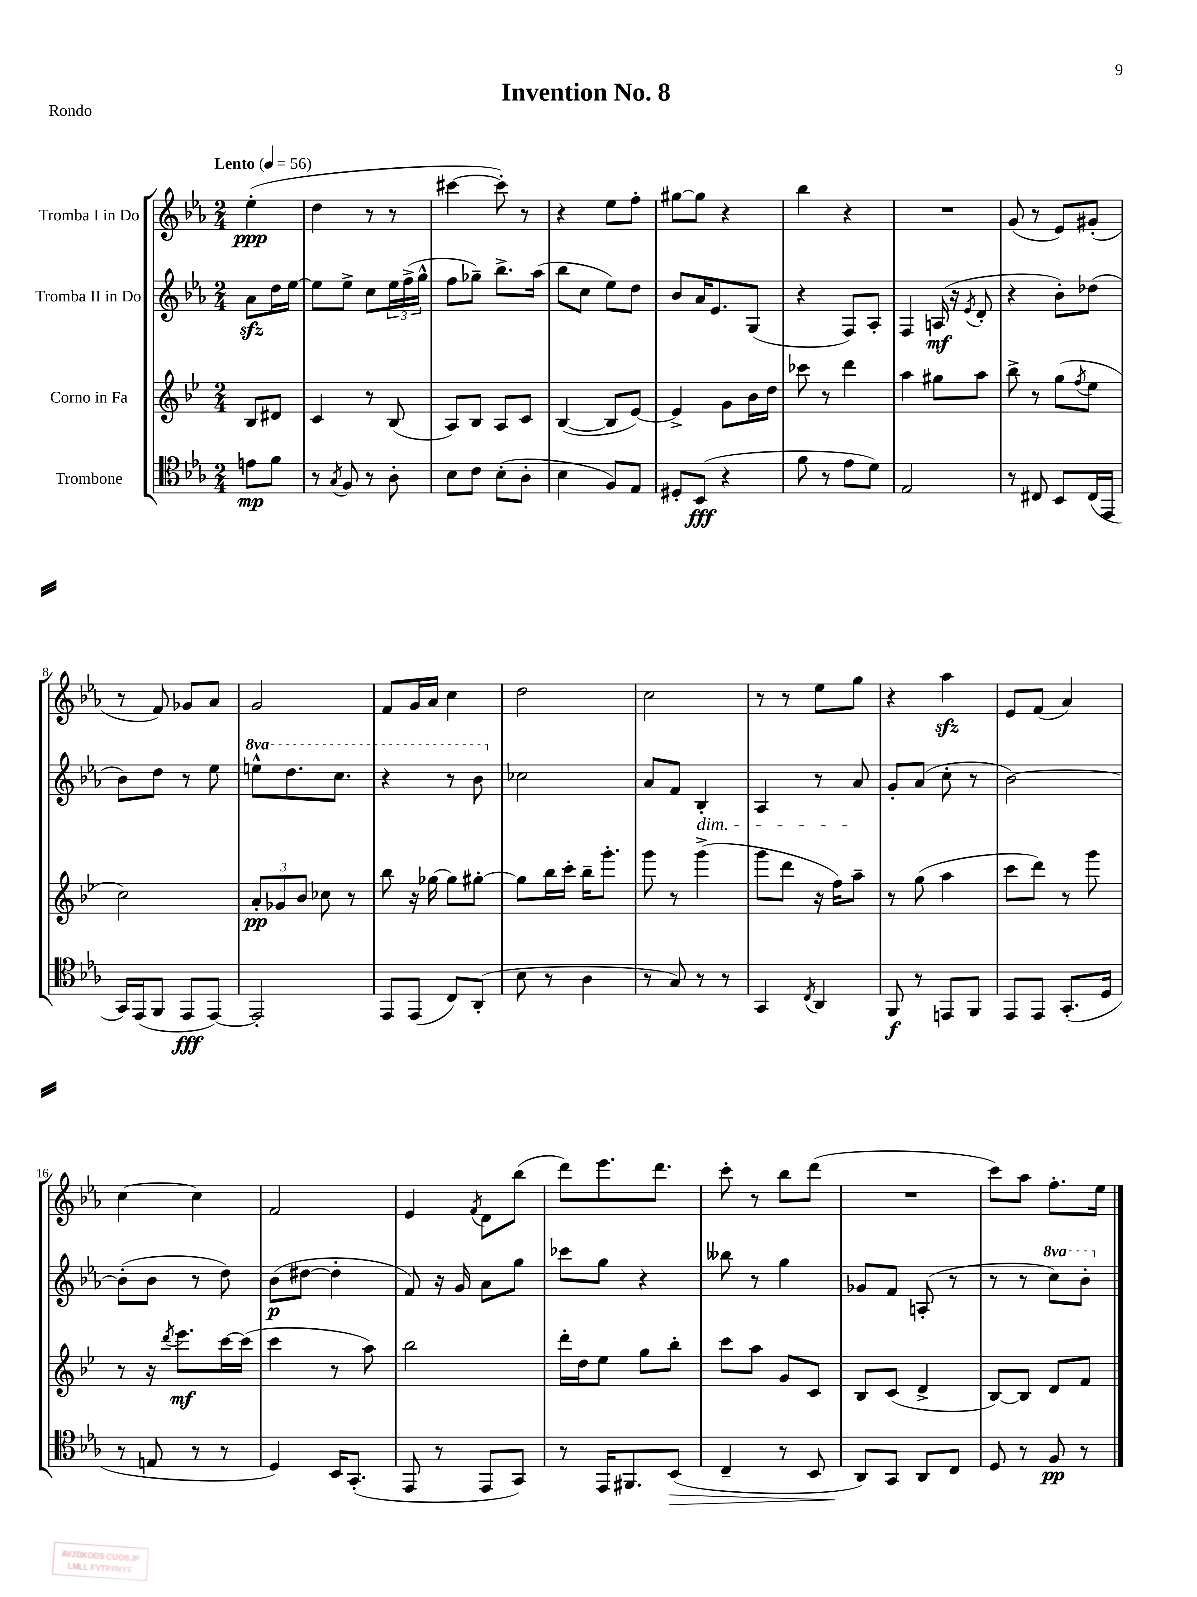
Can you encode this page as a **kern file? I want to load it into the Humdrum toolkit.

**kern	**kern	**kern	**kern
*staff4	*staff3	*staff2	*staff1
*clefC4	*clefG2	*clefG2	*clefG2
*k[b-e-a-]	*k[b-e-]	*k[b-e-a-]	*k[b-e-a-]
*M2/4	*M2/4	*M2/4	*M2/4
*MM56	*MM56	*MM56	*MM56
8e	8B-	8a-	(4ee-'
8f	8d#	16dd	.
.	.	[16ee-	.
=	=	=	=
8r	4c	8ee-]	4dd
8qG	.	.	.
8F	.	8ee-^	.
8r	8r	8cc	8r
8A-'	(8B-	24ee-	8r
.	.	(24ff^	.
.	.	24gg^^	.
=	=	=	=
8B-	8A)	8ff	[4ccc#
8c	8B-	8gg-~)	.
(8B-'	8A	8.bb-^	8ccc#'])
8A-'	8c	.	8r
.	.	(16aa-	.
=	=	=	=
4B-	([4B-	8bb-	4r
.	.	8cc	.
8F)	8B-]	8ee-)	8ee-
8E-	[8e-)	8dd	8ff'
=	=	=	=
8D#'	4e-^]	8b-	[8gg#
(8BB-	.	16a-	8gg#]
.	.	8.e-	.
4r	8g	.	4r
.	16b-	(8G	.
.	16dd	.	.
=	=	=	=
8f	8ccc-	4r	4bb-
8r	8r	.	.
8e-	4ddd	8F)	4r
8d)	.	8A-'	.
=	=	=	=
2E-	4aa	4F	2r
.	8gg#	(16A	.
.	.	16r	.
.	.	8qe-	.
.	8aa	8d'	.
=	=	=	=
8r	8bb-^	4r	(8g
8C#	8r	.	8r
8BB-	(8gg	8b-')	8e-)
.	8qff	.	.
(16C#	8ee-	(8dd-	(8g#'
16EE-	.	.	.
=	=	=	=
16GG)	2cc)	8b-)	8r
(16EE-	.	.	.
8FF	.	8dd	8f)
8EE-	.	8r	8g-
[8EE-)	.	8ee-	8a-
=	=	=	=
2EE-']	12a'	8eee^^	2g
.	12g-	.	.
.	.	8.ddd	.
.	12b-	.	.
.	8cc-	.	.
.	.	8.ccc	.
.	8r	.	.
=	=	=	=
8EE-	8bb-	4r	8f
(8EE-	16r	.	16g
.	[16gg-	.	16a-
8C)	8gg-]	8r	4cc
(8AA-'	[8gg#'	8bb-	.
=	=	=	=
8B-	8gg#]	2cc-	2dd
8r	16bb-	.	.
.	16ccc'	.	.
4A-	16bb-~	.	.
.	8.ggg'	.	.
=	=	=	=
8r	8ggg	8a-	2cc
8G)	8r	8f	.
8r	(4ggg^	4B-'	.
8r	.	.	.
=	=	=	=
4GG	8ggg	4A-	8r
.	8ddd	.	8r
8qC	.	.	.
4AA-	16r	8r	8ee-
.	16ff)	.	.
.	8aa~	8a-	8gg
=	=	=	=
8FF	8r	8g'	4r
8r	(8gg	(8a-	.
8EE	4aa	8cc'	4aa-
8FF	.	8r	.
=	=	=	=
8EE-	8ccc	[2b-)	8e-
8EE-	8ddd)	.	(8f
(8.GG'	8r	.	4a-)
.	8ggg	.	.
16D	.	.	.
=	=	=	=
8r	8r	(8b-']	[4cc
8E	16r	8b-	.
.	8qddd	.	.
.	8.eee-	.	.
8r	.	8r	4cc]
8r	[16ccc	8dd)	.
.	(16ccc]	.	.
=	=	=	=
4D)	4ccc	(8b-	2f
.	.	[8dd#	.
16BB-	8r	4dd#']	.
(8.GG'	.	.	.
.	8aa)	.	.
=	=	=	=
8EE-	2bb-	8f)	4e-
8r	.	16r	.
.	.	16g	.
.	.	.	8qf
8EE-	.	8a-	8d
8GG)	.	8gg	(8bb-
=	=	=	=
8r	16ddd'	8ccc-	8ddd)
.	16dd	.	.
16EE-	8ee-	8gg	8.eee-
8.FF#	.	.	.
.	8gg	4r	.
.	.	.	8.ddd
(8BB-	8bb-'	.	.
=	=	=	=
4C~	8ccc	8bb--	8ccc'
.	8aa	8r	8r
8r	8g	4gg	8bb-
8BB-	8c	.	(8ddd
=	=	=	=
8AA-)	8B-	8g-	2r
8GG	(8c	8f	.
8AA-	4d^	(8A'	.
8C	.	8r	.
=	=	=	=
8D	[8B-)	8r	8ccc)
8r	8B-]	8r	8aa-
8F	8d	8ccc)	8.ff'
8r	8f	8bb-'	.
.	.	.	16ee-
==	==	==	==
*-	*-	*-	*-
